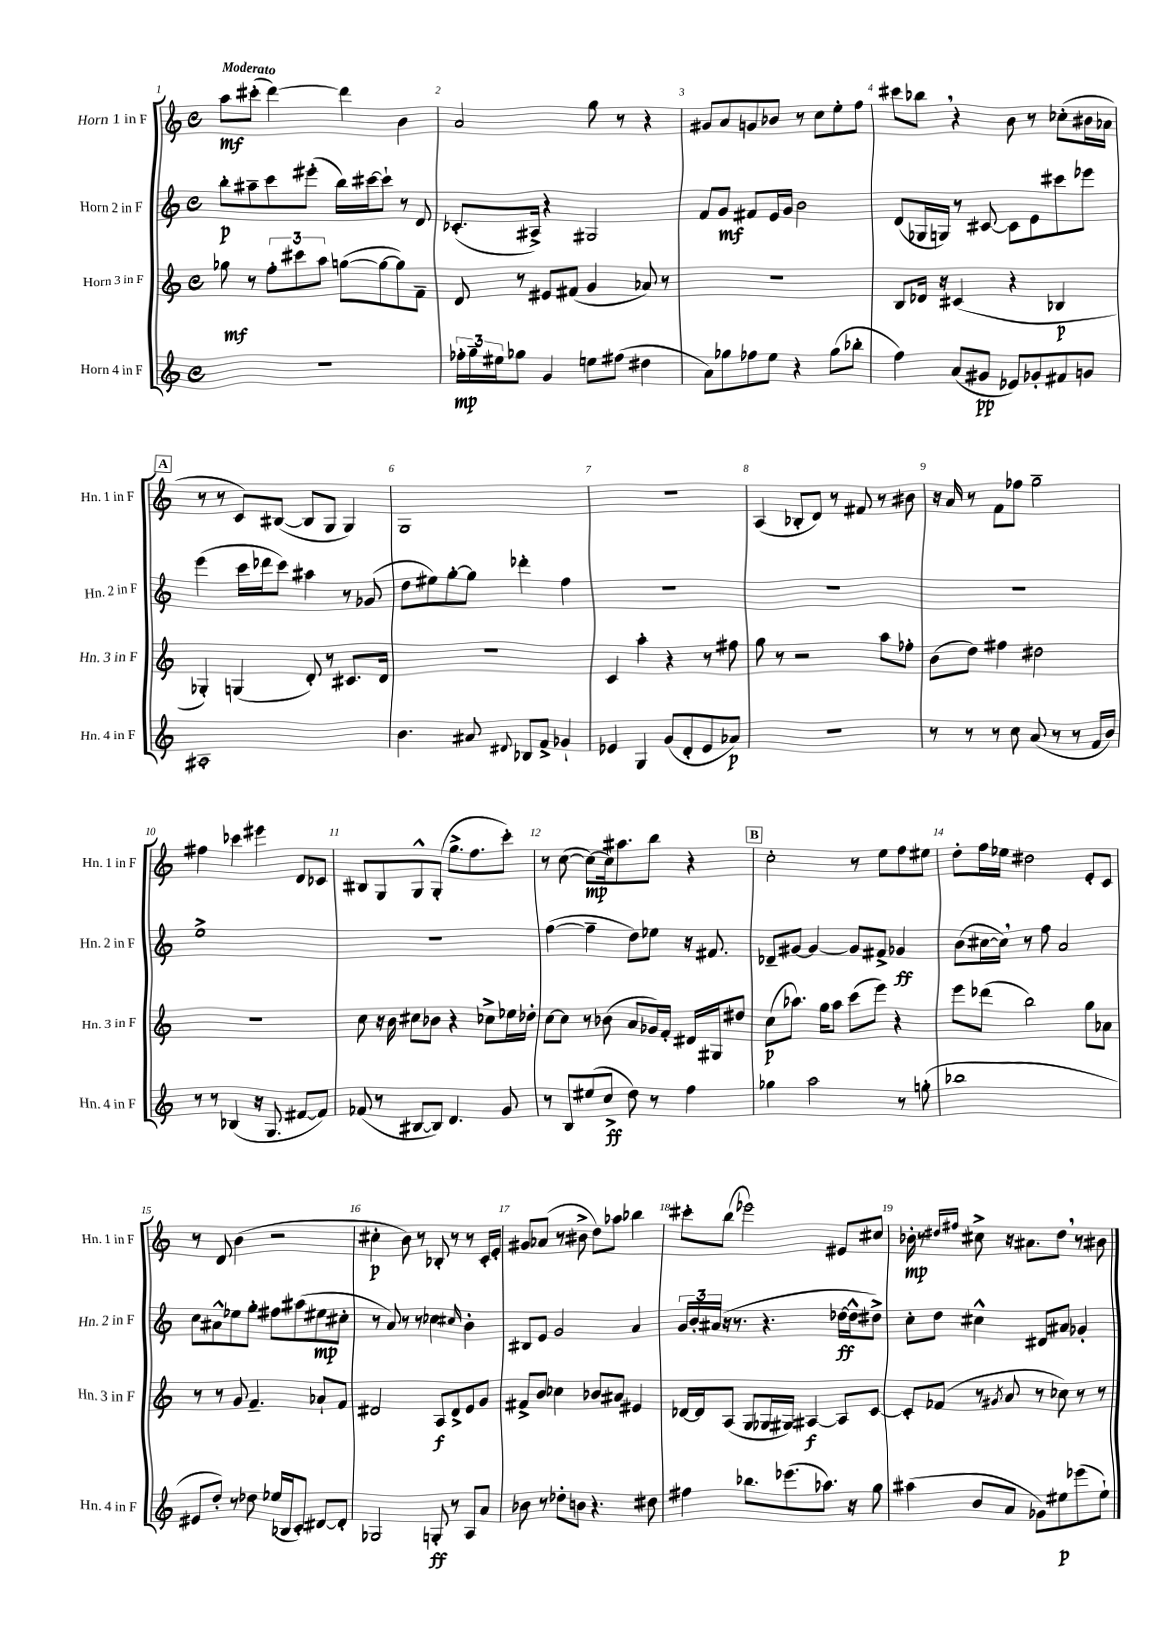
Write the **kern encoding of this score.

**kern	**kern	**kern	**kern
*staff4	*staff3	*staff2	*staff1
*clefG2	*clefG2	*clefG2	*clefG2
*k[]	*k[]	*k[]	*k[]
*M4/4	*M4/4	*M4/4	*M4/4
*met(c)	*met(c)	*met(c)	*met(c)
1r	8gg-\	8bb'\L	8aa\L
.	8r	8aa#~\	(8ccc#'\J
.	12ff'\L	8ccc\	[4ddd\)
.	12ccc#\	.	.
.	.	(8eee#'\J	.
.	12aa\J	.	.
.	([8gg\L	16bb\LL)	4ddd\]
.	.	[16ccc#\J	.
.	8gg\_	8ccc#`\]J	.
.	8gg\])	8r	4b\
.	8f~\J	8d/	.
=	=	=	=
24ff-'\LL	8d/	(8.c-'/L	2a/
24gg~\	.	.	.
24ee#\J	.	.	.
8gg-\J	8r	.	.
.	.	16A#^/Jk)	.
4g/	8e#/L	4r	.
.	(8f#/J	.	.
8ee\L	4g/	2G#/	8gg\
(8ff#\J	.	.	8r
4dd#\	8a-/)	.	4r
.	8r	.	.
=	=	=	=
8a\L)	1r	8f/L	8g#/L
8gg-\	.	8g/J	8a/
8ff-\	.	8f#/L	8g/
8ee\J	.	16e/L	8b-/J
.	.	16g/JJ	.
4r	.	2b\	8r
.	.	.	8cc\L
(8gg-\L	.	.	8ee'\
8bb-'\J	.	.	8ff\J
=	=	=	=
4ff\)	8B/L	(8d/L	8ccc#\L
.	16d-/Jk	16G-/L	8bb-\J
.	16r	16G/JJ)	.
(8a/L	(4c#/	8r	4r
8g#/J	.	[8c#/	.
8e-/L)	4r	8c#\]L	8b\
8g-'/	.	8e\	8r
8f#/	4B-/	8ccc#\	(8cc-'\L
8g/J	.	8eee-\J	16b#\L
.	.	.	16a-\JJ
=	=	=	=
1A#'	4G-'/)	(4eee\	8r
.	.	.	8r
.	(4G/	16ccc\LL	8c/L)
.	.	16ddd-\J	.
.	.	8ccc\J)	([8B#/J
.	8d'/)	4aa#\	8B#/]L
.	8r	.	8G/J
.	8.c#/L	8r	4G/)
.	.	(8g-/	.
.	16d/Jk	.	.
=	=	=	=
4.b\	1r	8dd\L	1G
.	.	8ee#\)	.
.	.	[8gg'\	.
8a#/	.	8gg\]J	.
8qqd#/	.	.	.
8B-/L	.	4ddd-'\	.
8f^/J	.	.	.
4g-`/	.	4ff\	.
=	=	=	=
4e-/	4c/	1r	1r
4G/	4aa'\	.	.
(8g/L	4r	.	.
8d'/	.	.	.
8e-/	8r	.	.
8a-/J)	8ff#\	.	.
=	=	=	=
1r	8gg\	1r	(4A/
.	8r	.	.
.	2r	.	8B-'/L
.	.	.	8d/J)
.	.	.	8r
.	.	.	8f#/
.	8aa\L	.	8r
.	8ff-'\J	.	8b#\
=	=	=	=
8r	(8b\L	1r	16r
.	.	.	16a/
8r	8dd\J)	.	8r
8r	4ff#\	.	8f\L
8cc\	.	.	8ff-\J
(8a/	2dd#\	.	2gg~\
8r	.	.	.
8r	.	.	.
16f/LL	.	.	.
16b/JJ)	.	.	.
=	=	=	=
8r	1r	1ee^	4ff#\
8r	.	.	.
(4B-/	.	.	4ccc-\
16r	.	.	4eee#\
8.G/	.	.	.
[8f#/L	.	.	8d/L
8f#/]J)	.	.	8c-/J
=	=	=	=
(8f-/	8cc\	1r	8B#/L
8r	16r	.	8G/
.	16b\	.	.
[8B#/L	8cc#\L	.	8G^^/
8B#/]J)	8b-\J	.	(8G'/J
4.d/	4r	.	8.gg^\L
.	.	.	8.ff\
.	8cc-^\L	.	.
8g/	16ee-\L	.	8ccc'\J)
.	16dd-'\JJ	.	.
=	=	=	=
8r	[8cc\L	([4ff\	8r
8B/L	8cc\]J	.	([8cc\
(8ee#/	8r	4ff~\]	8cc\_L)
8cc^/J	(8b-\	.	16cc\]k
.	.	.	8.aa#\
8dd\)	8a/L	8dd\L)	.
8r	16g-/L)	8ee-\J	8bb\J
.	16f'/JJ	.	.
4ff\	16d#/LL	16r	4r
.	16G#/J	8.f#/	.
.	8dd#/J	.	.
=	=	=	=
4gg-\	(8cc\L	8d-~/L	2cc'\
.	8.aa-\J)	[8g#/J	.
2aa\	.	4g#/_	.
.	16gg\LK	.	.
.	8aa-\J	.	.
.	(8ccc\L	8g#/]L	8r
.	8eee\J)	8f#^/J	8ee\L
8r	4r	4g-/	8ff\
(8gg'\	.	.	8ee#\J
=	=	=	=
1bb-	8eee\L	(8b\L	8dd'\L
.	(8ddd-\J	[16cc#\L	16ff\L
.	.	16cc#\]JJ)	16ee-\JJ
.	2bb\)	8r	2dd#\
.	.	8ff\	.
.	.	2a/	.
.	8gg\L	.	8e'/L
.	8a-\J	.	8c/J
=	=	=	=
8e#/L	8r	8cc\L	8r
8dd'/J)	8r	8a#^^\	8d/
8r	8g/	8ee-\	(4b\
8dd-\	4.f~/	8gg'\J	.
(16ee-/LL	.	8ff#\L	2r
16B-/J	.	.	.
8c'/J)	.	(8aa#\	.
[8d#/L	8a-`/L	8ee#\	.
8d#'/]J	8f/J	8cc#'\J	.
=	=	=	=
2G-/	2d#/	8r	4cc#'\
.	.	8a/)	.
.	.	8r	8b\)
.	.	8r	8r
8G'/	8A/L	4cc-\	8B-'/
8r	8d#^/	.	8r
.	.	16qqcc#/	.
8A/L	8e/	4b'\	8r
8a/J	8g/J	.	16c'/LL
.	.	.	16e'/JJ
=	=	=	=
8b-\	8f#^/L	8B#/L	8g#/L
8r	8b/J	8e/J	(8a-/J
8dd-'\L	4cc-\	2g/	8r
8b\J	.	.	8b#^\
4.r	8b-/L	.	8dd\L)
.	8a#/J	.	8aa-\J
.	4e#/	4a/	4bb-\
8dd#\	.	.	.
=	=	=	=
4ff#\	[16d-/LL	24g/LL	8ccc#'\L
.	.	24b'/	.
.	16d-/]J	.	.
.	.	(24a#/JJ	.
.	(8A/J	16r	(8bb\J
.	.	8.r	.
8.bb-\L	8G/L	.	2eee-\)
.	16G-/L	4.r	.
(8.eee-\	16G#/JJ)	.	.
.	[4A#/	.	.
8.aa-\J)	.	.	.
.	8A#/]L	[16dd-\LL	8e#/L
16r	.	16dd-^^\]J	.
8gg\	[8c/J	8dd#^\J)	8cc#/J
=	=	=	=
(4aa#\	8c'/]L	8cc'\L	16b-'\
.	.	.	8.r
.	(8f-/J	8dd\J	.
.	.	.	16qqdd#/LL
.	.	.	16qqff#/JJ
8b/L	8r	4cc#^^\	8cc#^\
.	8qg#/	.	.
8a/J	8a/	.	16r
.	.	.	8.a#\L
8g-\L)	8r	8d#/L	.
8ee#\	8cc-\)	8a#/J	8dd#\J
(8eee-\	8r	4g-'/	8r
8ee#`\J)	8r	.	8b#\
==	==	==	==
*-	*-	*-	*-
